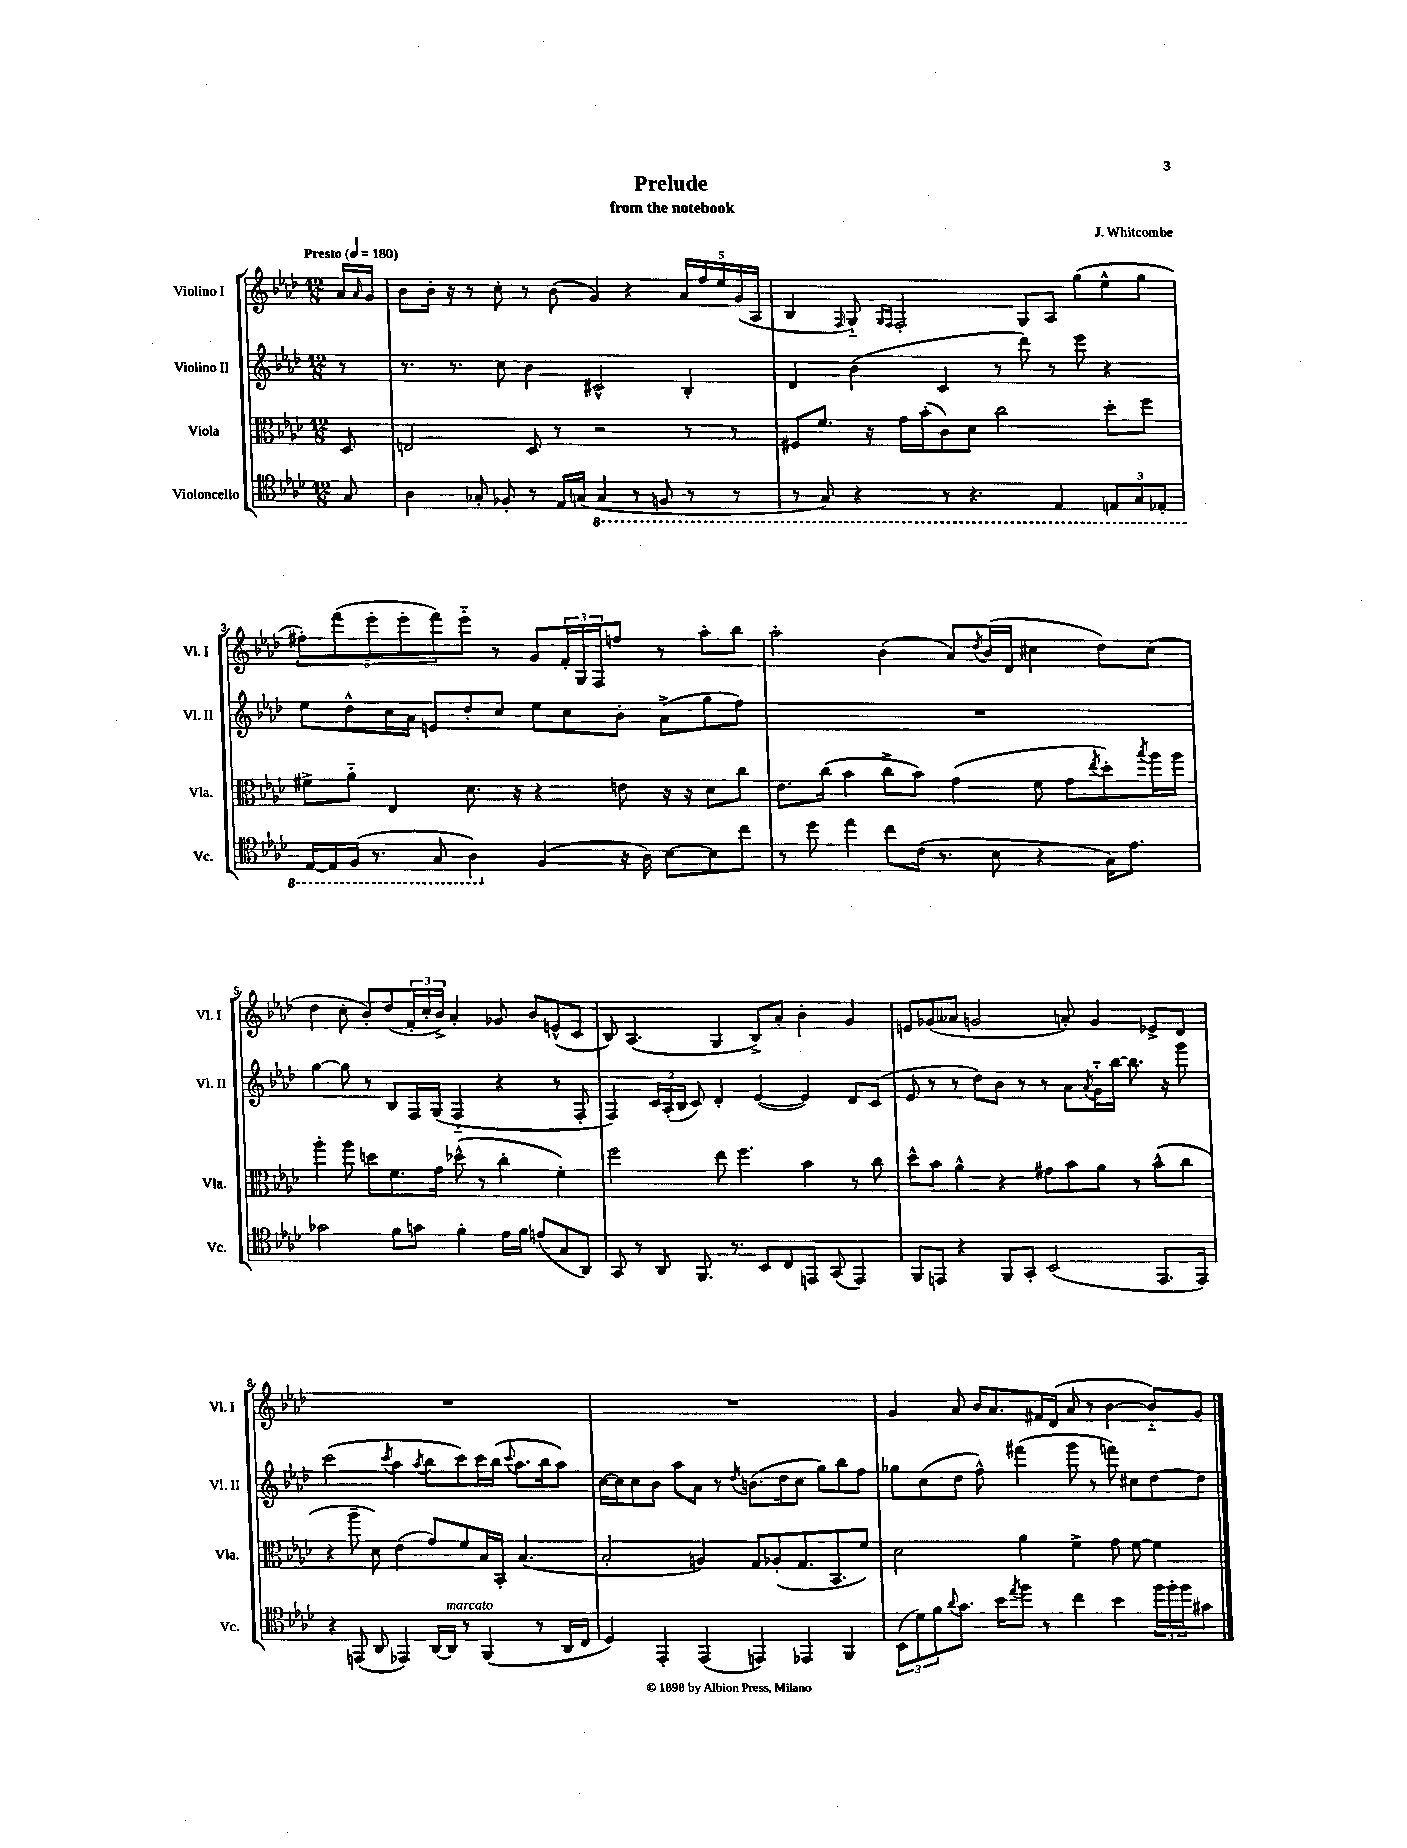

**kern	**kern	**kern	**kern
*staff4	*staff3	*staff2	*staff1
*clefC4	*clefC3	*clefG2	*clefG2
*k[b-e-a-d-]	*k[b-e-a-d-]	*k[b-e-a-d-]	*k[b-e-a-d-]
*M12/8	*M12/8	*M12/8	*M12/8
*MM180	*MM180	*MM180	*MM180
8G	8D-	8r	16a-
.	.	.	16qqa-
.	.	.	16g
=	=	=	=
4A-	2E	8.r	8b-
.	.	.	16b-'
.	.	8.r	16r
8G-'	.	.	8r
8F-'	.	8cc	8cc'
8r	8D-	4b-	8r
16E-	8r	.	(8b-
(16G	.	.	.
4GG	2r	2c#^^	4g)
8r	.	.	4r
8FF	.	.	.
8r	8r	4B-'	20a-
.	.	.	20ff
.	.	.	20ee-
8r	8r	.	.
.	.	.	(20g
.	.	.	20A-
=	=	=	=
8r	8F#	4d-	4B-
8GG)	8.f	.	.
.	.	.	16qqF
4r	.	(4b-	8G'~)
.	16r	.	.
.	.	.	16qqG
.	.	.	16qqF
.	16g	.	2F'
.	(16b-'	.	.
8r	8c)	4c	.
4.r	8d-	.	.
.	2cc	8r	.
.	.	8ddd-)	8G
4EE-	.	8r	8A-
.	.	8eee-	(8gg
12EE	8dd-'	4r	8ee-^^
12GG	.	.	.
.	8ff	.	8gg
12EE-'	.	.	.
=	=	=	=
[16EE-	8f#^	8ee-	10ff#')
16EE-]	.	.	.
.	.	.	(10fff
(16FF	8a-'~	8dd-^^	.
8.r	.	.	.
.	.	.	10eee-'
.	4E-	16cc	.
.	.	.	10eee-'
.	.	16a-	.
8GG	.	8e	.
.	.	.	10fff)
4AA-)	8.d-	8dd-'	8eee-'~
.	.	8cc	8r
.	16r	.	.
(4F	4r	8ee-	8g
.	.	8cc	24f'
.	.	.	24G
.	.	.	24F
16r	8e	8b-'	8ff
16A-)	.	.	.
[8B-	16r	(8a-^	8r
.	16r	.	.
8B-]	8d-	8gg	8aa-'
8cc	8cc	8ff)	8bb-
=	=	=	=
8r	8.e-	1.r	2aa-'
8dd-	.	.	.
.	(16cc	.	.
4ee-	4b-	.	.
8cc	8cc^	.	(4b-
(16c	8b-)	.	.
8.r	.	.	.
.	(4g	.	8a-)
.	.	.	8qdd-
8B-	.	.	(16b-
.	.	.	16d-
4r	8f	.	4cc#
.	8g	.	.
.	8qee-	.	.
16G)	8dd-')	.	8dd-)
8.e-	.	.	.
.	8qbb-	.	.
.	16aa-	.	(8cc#
.	16aa-	.	.
=	=	=	=
2g-	4aa-'	[4gg	4dd-
.	8aa-	8gg]	8cc'
.	8dd	8r	8b-')
8f	8.f	8B-	(8dd-
8g	.	16F	24f'
.	.	.	24cc'
.	16g	(16G	.
.	.	.	24b-^)
4f'	(8dd-^^	4F'~	4a-'
.	8r	.	.
16e-	4cc'	4r	8g-
16f	.	.	.
(8e	.	.	8b-
8G	4f')	8r	(8e^^
8AA-)	.	8F'	8c
=	=	=	=
8GG	2ff	4F)	8B-)
8r	.	.	(4.A-
8AA-	.	24c	.
.	.	(24A-'	.
.	.	24B-	.
8.FF	.	8c)	.
.	8ee-	4d-'	4G
8.r	.	.	.
.	4.ff	.	.
8BB-	.	([4e-	8B-^)
8C	.	.	8a-'
8EE	4b-	4e-])	4b-'
(8GG	.	.	.
4EE)	8r	8d-	4g
.	8cc	(8c	.
=	=	=	=
8FF	8dd-^^	8e-	8e
8EE	8b-	8r	(8g-
4r	4a-^^	8r	8a--
.	.	8dd-)	2g
8FF	4r	8b-	.
8GG'	.	8r	.
(2BB-	8g#	8r	.
.	8b-	8a-	8a')
.	.	8qa-	.
.	8a-	16g'~	4g
.	.	[16bb-	.
.	8r	8.bb-]	.
8.EE	(8b-^^	.	8e-^
.	.	16r	.
.	8cc	8ggg	8d-
16EE)	.	.	.
=	=	=	=
4r	4r	(2ccc	1.r
(8EE	8aa-~	.	.
8AA-	8d-)	.	.
.	.	8qccc	.
4EE-)	(4e-	4aa-	.
.	.	8qaa-	.
[16AA-	8g)	8bb-	.
16AA-]	.	.	.
8r	8f	8ccc)	.
(4FF	16B-	16ccc	.
.	16BB-'	(16bb-	.
.	.	8qqccc	.
.	(4.B-	8.aa-	.
8r	.	.	.
.	.	16bb-	.
16AA-	.	8aa-)	.
16C	.	.	.
=	=	=	=
4D-)	2B-'	[16cc	1.r
.	.	16cc]	.
.	.	8cc	.
4EE-'	.	8b-	.
.	.	8aa-	.
(4EE-	4A)	8a-	.
.	.	8r	.
.	.	8qdd-	.
4EE)	8G	(8.b	.
.	(8A-'	.	.
.	.	16dd-	.
4EE-	8.G	8cc	.
.	.	8gg)	.
.	8.BB-	.	.
4FF	.	8bb-	.
.	8f)	8ff	.
=	=	=	=
(12BB-	2d-	8gg-	4g
12d-)	.	.	.
.	.	(8cc	.
12f	.	.	.
8qqa-	.	.	.
8.g	.	8dd-	8a-
.	.	8ff^^)	16b-
16b-	.	.	8.a-
8qee-	.	.	.
8ff	4a-	(4fff#	.
8r	.	.	16f#
.	.	.	(16d-
4cc	4f^	8ggg	8a-
.	.	8r	8r
4b-	8g	8fff)	[4b-
.	[8f	8cc#	.
24ff	4f]	[8dd-	8b-'~])
24ff'	.	.	.
24ff	.	.	.
8g#	.	8dd-]	8g
==	==	==	==
*-	*-	*-	*-
